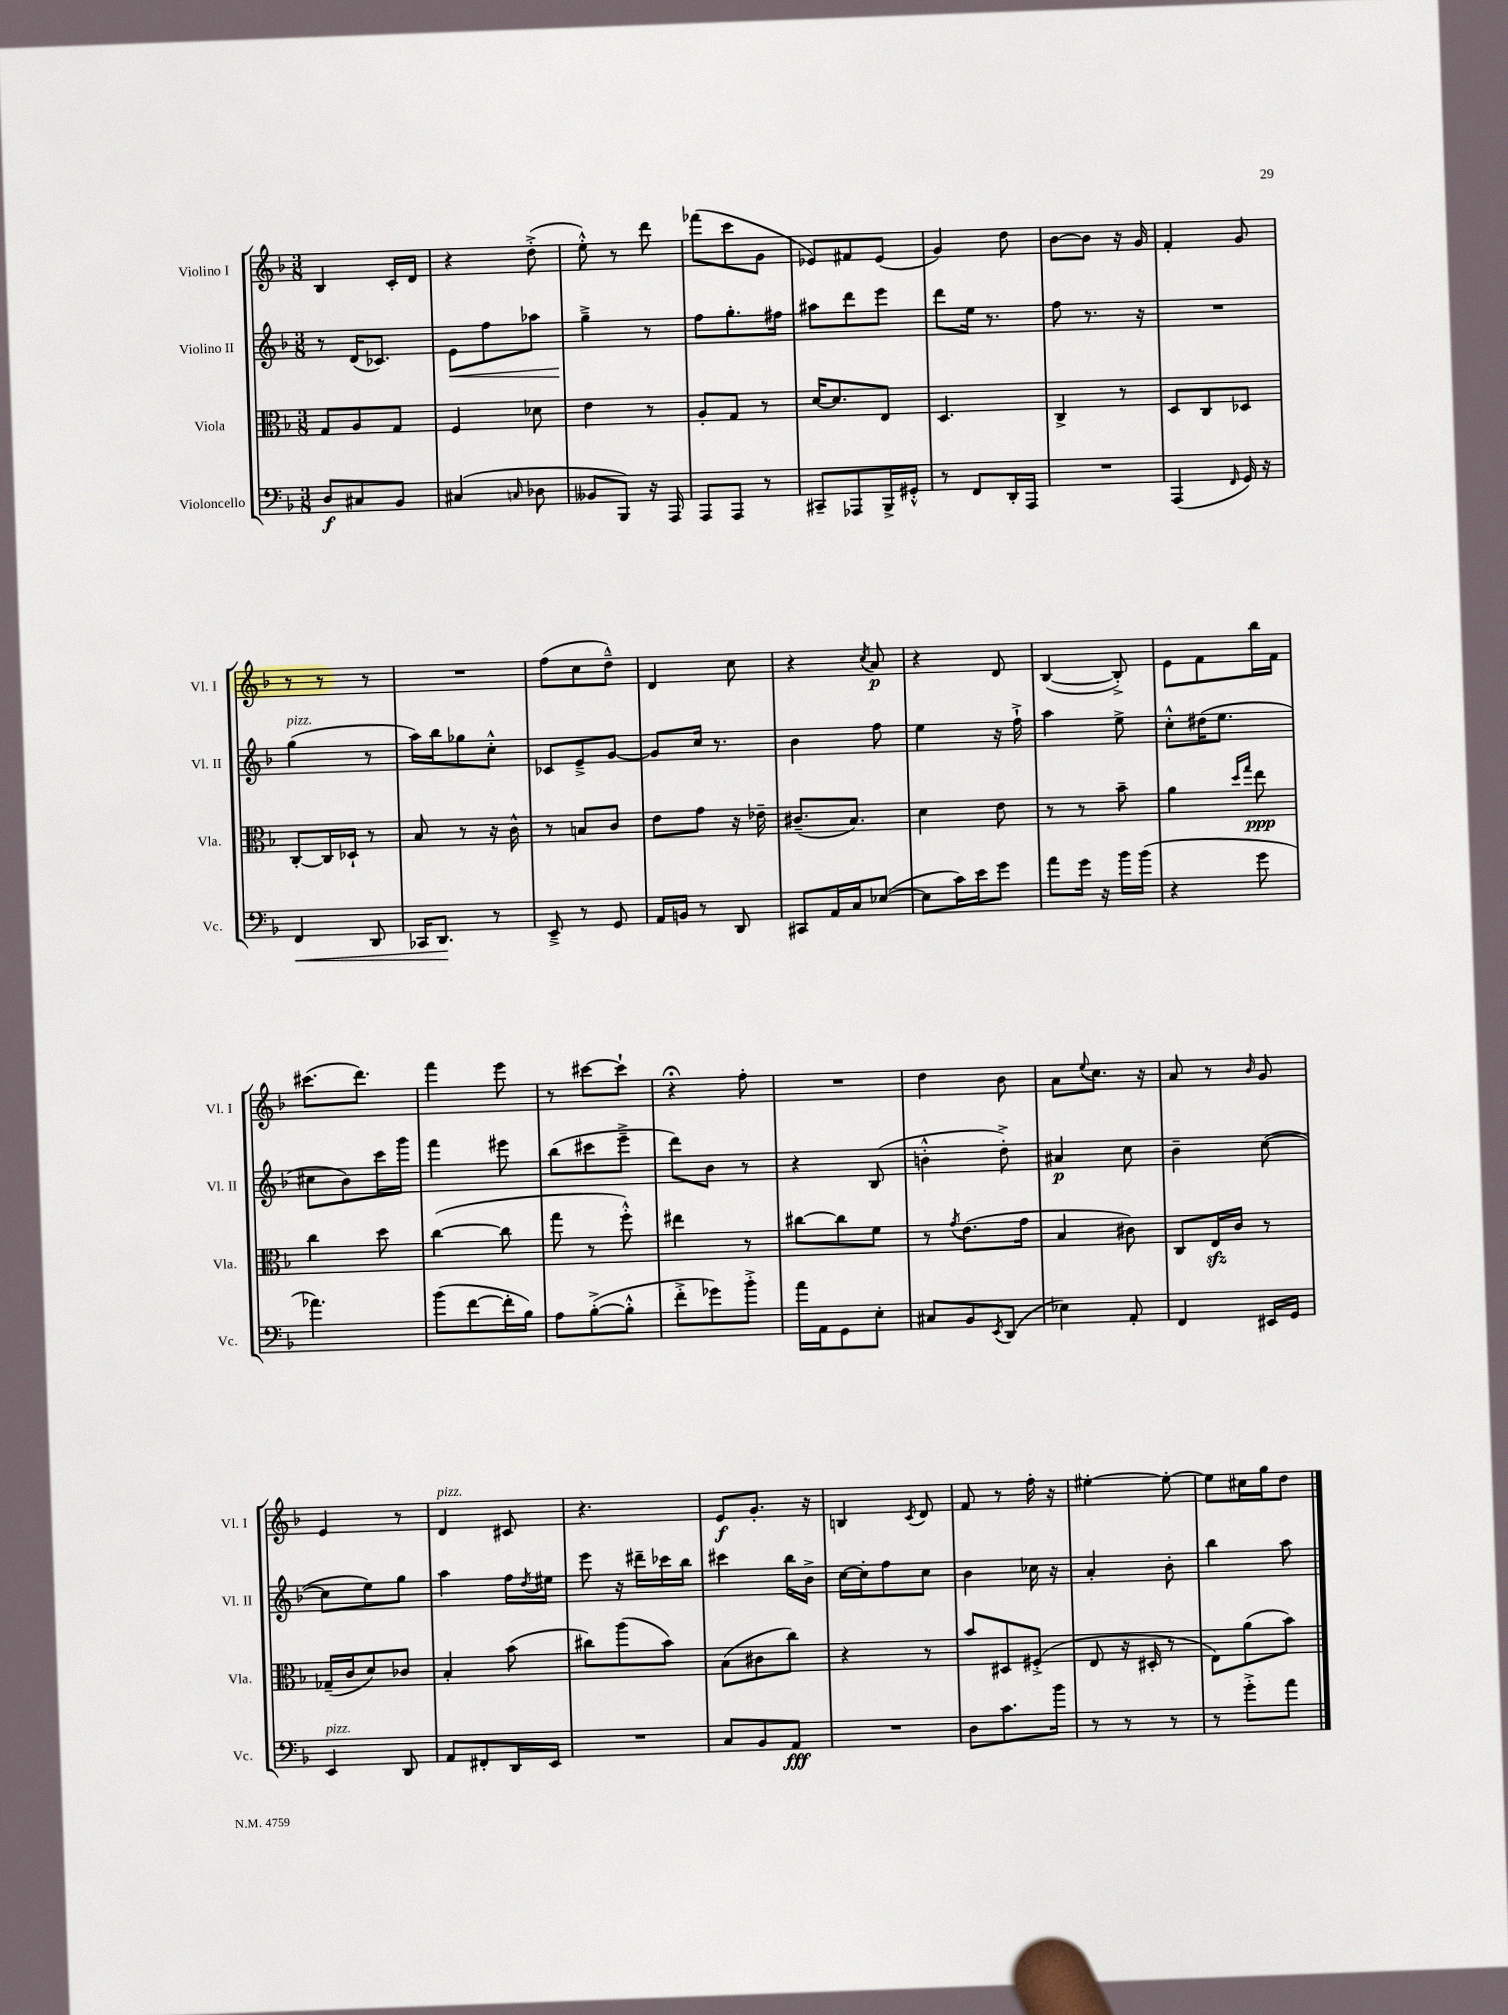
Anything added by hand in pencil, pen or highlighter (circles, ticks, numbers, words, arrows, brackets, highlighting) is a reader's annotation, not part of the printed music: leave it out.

**kern	**kern	**kern	**kern
*staff4	*staff3	*staff2	*staff1
*clefF4	*clefC3	*clefG2	*clefG2
*k[b-]	*k[b-]	*k[b-]	*k[b-]
*M3/8	*M3/8	*M3/8	*M3/8
8D/L	8G/L	8r	4B-/
8C#/	8A/	(16d/LK	.
.	.	8.c-/J)	.
8BB-/J	8G/J	.	16c'/LL
.	.	.	16d/JJ
=	=	=	=
(4C#/	4F/	8e\L	4r
.	.	8ff\	.
16qqC/	.	.	.
8D-\	8d-\	8aa-\J	(8dd'^\
=	=	=	=
8BB--/L	4e\	4gg~^\	8ee'^^\)
8BBB-/J)	.	.	8r
16r	8r	8r	8ddd\
16AAA/	.	.	.
=	=	=	=
8AAA/L	8A'/L	8ff\L	(8fff-\L
8AAA/J	8G/J	8.gg'\	8ccc\
8r	8r	.	8g\J
.	.	16ff#\Jk	.
=	=	=	=
8CC#~/L	[16d/LK	8aa#\L	8e-/L)
.	8.d/]	.	.
8AAA-/	.	8ddd\	8f#/
16BBB-^/L	8E/J	8eee\J	(8e-/J
16GG#'^^/JJ	.	.	.
=	=	=	=
8r	4.D/	8ddd\L	4g/)
8FF/L	.	16ee\Jk	.
.	.	8.r	.
16DD'/L	.	.	8dd\
16AAA/JJ	.	.	.
=	=	=	=
4.r	4C^/	8ff\	[8b-\L
.	.	8.r	8b-\]J
.	8r	.	16r
.	.	16r	16g/
=	=	=	=
(4AAA/	8D/L	4.r	4f'/
.	8C/	.	.
16qqFF/	.	.	.
16GG/)	8D-/J	.	8g/
16r	.	.	.
=	=	=	=
4FF/	[8C'/L	(4gg\	8r
.	16C/]L	.	8r
.	16D-`/JJ	.	.
8DD/	8r	8r	8r
=	=	=	=
16CC-/LK	8B-/	16aa\LL)	4.r
8.DD/J	.	16bb-\J	.
.	8r	8gg-\	.
8r	16r	8cc'^^\J	.
.	16c^^\	.	.
=	=	=	=
8EE~^/	8r	8c-/L	(8ff\L
8r	8B/L	8e~^/	8cc\
8GG/	8c/J	[8g/J	8dd~^^\J)
=	=	=	=
16AA/LL	8e\L	8g/]L	4d/
16BB/JJ	.	.	.
8r	8g\J	16cc/Jk	.
.	.	8.r	.
8DD/	16r	.	8cc\
.	16e-~\	.	.
=	=	=	=
8CC#/L	(8.c#~/L	4b-\	4r
16AA/L	.	.	.
16C/J	8.B-/J)	.	.
.	.	.	8qcc/
([8E-/J	.	8ff\	8a/
=	=	=	=
8E-\]L	4d\	4ee\	4r
16c\L)	.	.	.
16e\J	.	.	.
8g\J	8e\	16r	8d/
.	.	16ff`^\	.
=	=	=	=
8a\L	8r	4aa\	([4B-/
16g\Jk	8r	.	.
16r	.	.	.
16b-\LL	8b-~\	8ee^\	8B-'^/])
(16b-\JJ	.	.	.
=	=	=	=
4r	4a\	8cc'^^\L	8e\L
.	.	(16dd#\K	8f\
.	.	8.ee\J	.
.	16qqdd/LL	.	.
.	16qqgg/JJ	.	.
8g\	8ee\	.	16bb-\L
.	.	.	16f\JJ
=	=	=	=
4.a-\)	4cc\	8cc#\L	(8.ccc#\L
.	.	8b-\)	.
.	.	.	8.ddd\J)
.	8dd\	16ccc\L	.
.	.	16ggg\JJ	.
=	=	=	=
(8b-\L	([4cc\	4fff\	4fff\
[8f\	.	.	.
16f'\]L	8cc\]	8eee#\	8eee\
16B-\JJ)	.	.	.
=	=	=	=
8A\L	8gg\	(8bb-\L	8r
([8B-'^\	8r	8ccc#\	[8ccc#\L
8B-'^^\]J	8ff'^^\)	8eee~^\J	8ccc#`\]J
=	=	=	=
8f'^\L	4ee#\	8ddd\L)	4r;
8g-\)	.	8b-\J	.
8b-'^\J	8r	8r	8ff'\
=	=	=	=
16a\LL	[8cc#\L	4r	4.r
16AA\J	.	.	.
8GG\	8cc#\]	.	.
8E'\J	8f\J	(8B-/	.
=	=	=	=
8C#/L	8r	4b'^^\	4dd\
.	8qg/	.	.
8BB-/	(8.e\L	.	.
8qEE/	.	.	.
(8DD/J	.	8dd'^\)	8b-\
.	16g\Jk	.	.
=	=	=	=
4E-\)	4B-/	4a#/	8a\L
.	.	.	8qqee/
.	.	.	8.cc\J
8AA'/	8c#\)	8cc\	.
.	.	.	16r
=	=	=	=
4FF/	8C/L	4b-~\	8a/
.	16E/L	.	8r
.	16c/JJ	.	.
.	.	.	16qqb-/
16EE#/LL	8r	([8cc\	8g/
16GG/JJ	.	.	.
=	=	=	=
4EE/	(16G-~/LL	8cc\]L	4e/
.	16c/J	.	.
.	8d/)	8ee\)	.
8DD/	8c-/J	8gg\J	8r
=	=	=	=
8AA/L	4B-'/	4aa\	4d/
8FF#'/	.	.	.
16DD/L	(8b-\	16ff\LL	8c#/
.	.	8qdd/	.
16EE/JJ	.	16ee#\JJ	.
=	=	=	=
4.r	8cc#\L)	8eee\	4.r
.	(8aa\	16r	.
.	.	16ddd#~\LL	.
.	8b-\J)	16ccc-\	.
.	.	16bb-\JJ	.
=	=	=	=
8C/L	(8B-\L	4ccc#\	8e/L
8BB-/	8c#\	.	8.g'/J
8AA/J	8cc\J)	16bb-\LL	.
.	.	16b-^\JJ	16r
=	=	=	=
4.r	4r	[16cc\LL	4B/
.	.	16cc'\]J	.
.	.	8ff\	.
.	.	.	8qc/
.	8r	8cc\J	8d/
=	=	=	=
8D\L	8b-/L	4b-\	8f/
8.c\	8D#/	.	8r
.	(8F#'^/J	16cc-\	16ff'\
16b-\Jk	.	16r	16r
=	=	=	=
8r	8E/	4a'/	[4ee#'\
8r	16r	.	.
.	16D#'/	.	.
8r	8r	8b-'\	8ee#'\_
=	=	=	=
8r	8E\L)	4bb-\	8ee#\]L
8g'^\L	(8a\	.	16cc#\L
.	.	.	16gg\J
8a\J	8b-\J)	8aa\	8dd\J
==	==	==	==
*-	*-	*-	*-
